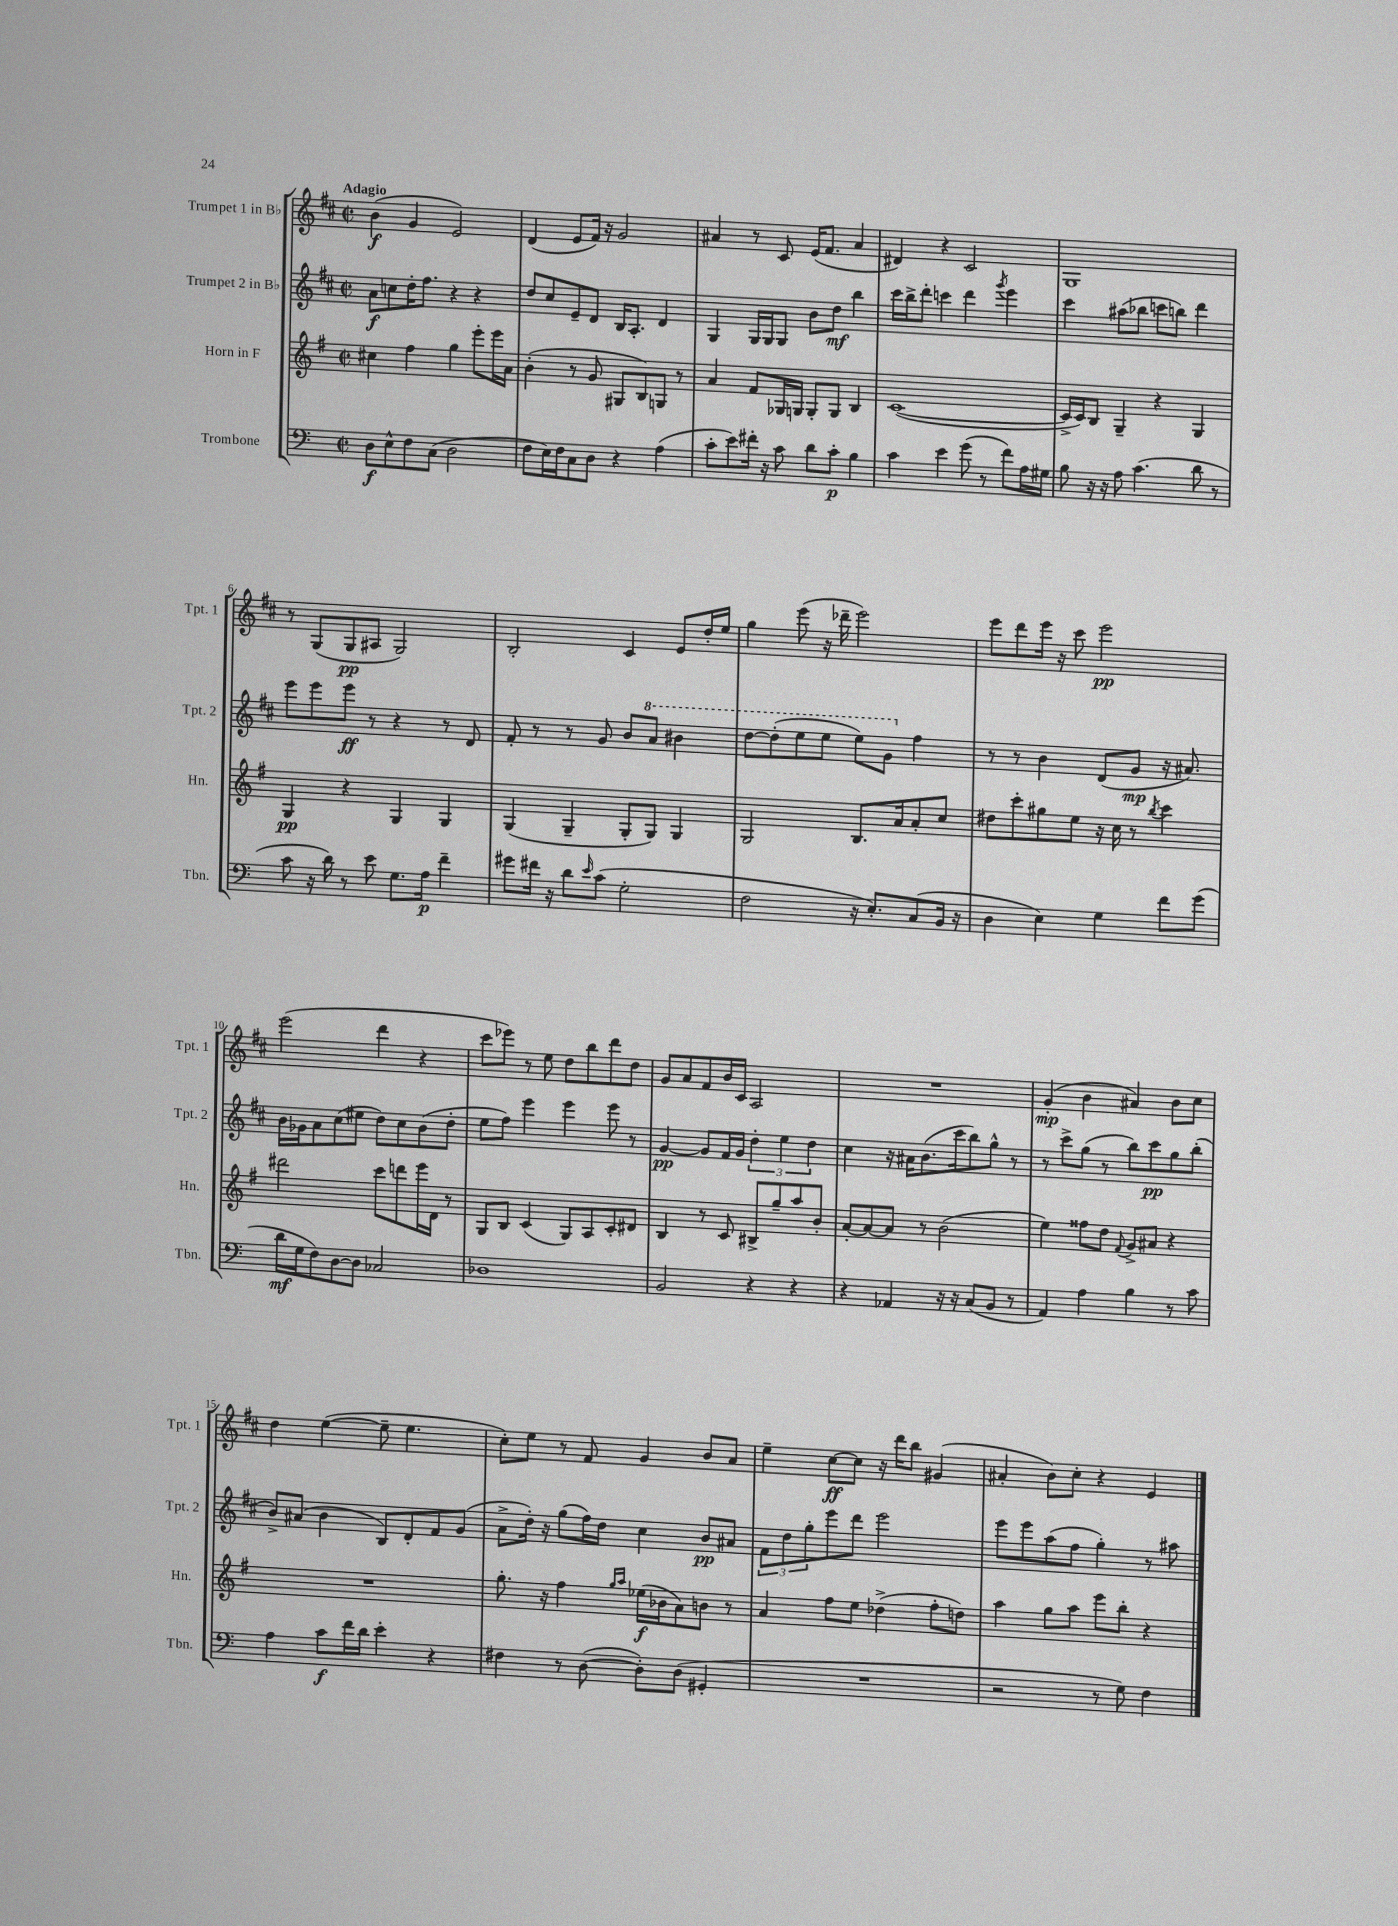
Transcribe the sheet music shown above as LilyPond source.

<<
\new StaffGroup <<
\new Staff = "s0" \with { instrumentName = "Trumpet 1 in Bb" shortInstrumentName = "Tpt. 1" } {
    \clef treble \key d \major \defaultTimeSignature \time 2/2 \tempo "Adagio"
    b'4\f( g'4 e'2) |
    d'4( e'8 fis'16) r16 g'2 |
    ais'4 r8 cis'8 e'16( fis'8. ais'4 |
    dis'4) r4 cis'2 |
    g1 |
    r8 g8( g8\pp ais8 g2) |
    b2-. cis'4 e'8 d''16-. e''16 |
    g''4 e'''8( r16 des'''16-- e'''2) |
    e'''8 d'''8 e'''16 r16 cis'''8 e'''2\pp |
    e'''2( d'''4 r4 |
    cis'''8 ees'''8) r8 e''8 d''8 b''8 d'''8 d''8 |
    g'8 a'8 fis'8 b'16 cis'16 a2 |
    R1 |
    g'4-.\mp( b'4 ais'4) b'8 cis''8 |
    d''4 e''4~( e''8-- e''4. |
    cis''8-.) e''8 r8 fis'8 g'4 b'8 a'8 |
    e''4-- cis''8~\ff cis''8 r16 d'''16 b''8 gis'4( |
    ais'4-. b'8) cis''8-. r4 e'4 \bar "|." |
}
\new Staff = "s1" \with { instrumentName = "Trumpet 2 in Bb" shortInstrumentName = "Tpt. 2" } {
    \clef treble \key d \major \defaultTimeSignature \time 2/2
    a'8\f c''8 d''16-. fis''8. r4 r4 |
    d''8 cis''8 e'8-- d'8 b16 a8.-. d'4 |
    g4 g16 g16 g8 b'8 d''8\mf b''4 |
    cis'''16 b''16-> d'''8-. c'''4 d'''4 \acciaccatura { g'''8 } e'''4 |
    cis'''4 ais''8( bes''8 c'''8 b''8) d'''4 |
    e'''8 e'''8 e'''8\ff r8 r4 r8 d'8 |
    fis'8-. r8 r8 g'8 b'8 \ottava #1 a''8 bis''4 |
    d'''8~ d'''8-.( e'''8 e'''8 e'''8) g''8 \ottava #0 fis''4 |
    r8 r8 b'4 d'8( g'8\mp r16 ais'8.) |
    b'16 ges'16 a'8 cis''8( eis''8 d''8) cis''8 b'8( d''8-. |
    e''8 fis''8) e'''4 e'''4 e'''8 r8 |
    g'4~\pp g'8 fis'16 g'16 \tuplet 3/2 { d''4-. e''4 d''4 } |
    cis''4 r16 ais'16 b'8.( cis'''16 b''8) g''8-^ r8 |
    r8 cis'''8-> g''8( r8 b''8) cis'''8\pp g''8 b''8-.( |
    b'8->) ais'8( b'4 b8) d'8-. fis'8 g'8( |
    a'8-> d''16-.) r16 g''8( fis''16) d''16 cis''4 b'8\pp ais'8 |
    \tuplet 3/2 { fis'8 d''8 g''8-. } e'''8 d'''8 e'''2 |
    e'''8 e'''8 a''8( fis''8 g''4-.) r8 ais''8 \bar "|." |
}
\new Staff = "s2" \with { instrumentName = "Horn in F" shortInstrumentName = "Hn." } {
    \clef treble \key g \major \defaultTimeSignature \time 2/2
    cis''4 fis''4 g''4 e'''8-. e'''16 a'16 |
    b'4-.( r8 g'8 gis8 b8) g8 r8 |
    a'4 fis'8 ges16 g16 g8-. g8 b4 |
    c'1~( |
    c'16-> c'16) b8 g4-- r4 g4 |
    g4\pp r4 g4 g4 |
    g4( g4-- g8-. g8) g4 |
    g2 b8. a'16 a'8-. c''8 |
    dis''8 c'''8-. gis''8 e''8 r16 c''16 r8 \acciaccatura { b''8 } c'''4 |
    dis'''2 c'''8 d'''8 e'''16 d'16 r8 |
    g8 b8 c'4( g8) a8 c'8-. dis'8 |
    b4 r8 c'8 bis8-> g''8-- a''8 b'8-. |
    a'8~-. a'8~ a'8 r8 b'2( |
    e''4) fisis''8 d''8 \appoggiatura { fis'8 } g'8-> ais'8 r4 |
    R1 |
    g''8.-. r16 fis''4 \grace { g''16 a''16 } ees''16\f( bes'16 a'8) b'8 r8 |
    a'4 fis''8 e''8 des''4->( fis''8-. d''8) |
    a''4 g''8 a''8 e'''8 b''8-. r4 \bar "|." |
}
\new Staff = "s3" \with { instrumentName = "Trombone" shortInstrumentName = "Tbn." } {
    \clef bass \key c \major \defaultTimeSignature \time 2/2
    d8\f e8-^ f8 c8( d2 |
    f8 e16) f16 c8 d8 r4 a4( |
    c'8-. e'8) fis'16-. r16 c'8 d'8 c'8-.\p b4 |
    c'4 e'4 g'8( r8 f'8) a16 gis16 |
    b8 r16 r16 a8 c'4.( d'8 r8 |
    c'8 r16 d'16) r8 e'8 g8. a16\p f'4-- |
    gis'8 fis'16 r16 d'8 \grace { e'16 } c'8( g2-. |
    f2 r16 e8.-.) c8( b,16 r16 |
    d4 e4) g4 f'8 g'8( |
    d'16\mf g16 f8) d8~ d8 ces2 |
    des1 |
    b,2 r4 r4 |
    r4 aes,4 r16 r16 c8( b,8 r8 |
    a,4) a4 b4 r8 c'8 |
    a4 c'8\f f'16 d'16 e'4-. r4 |
    fis4 r8 d8~( d8-.) d8( gis,4-. |
    R1 |
    r2 r8 g8) f4 \bar "|." |
}
>>
>>
